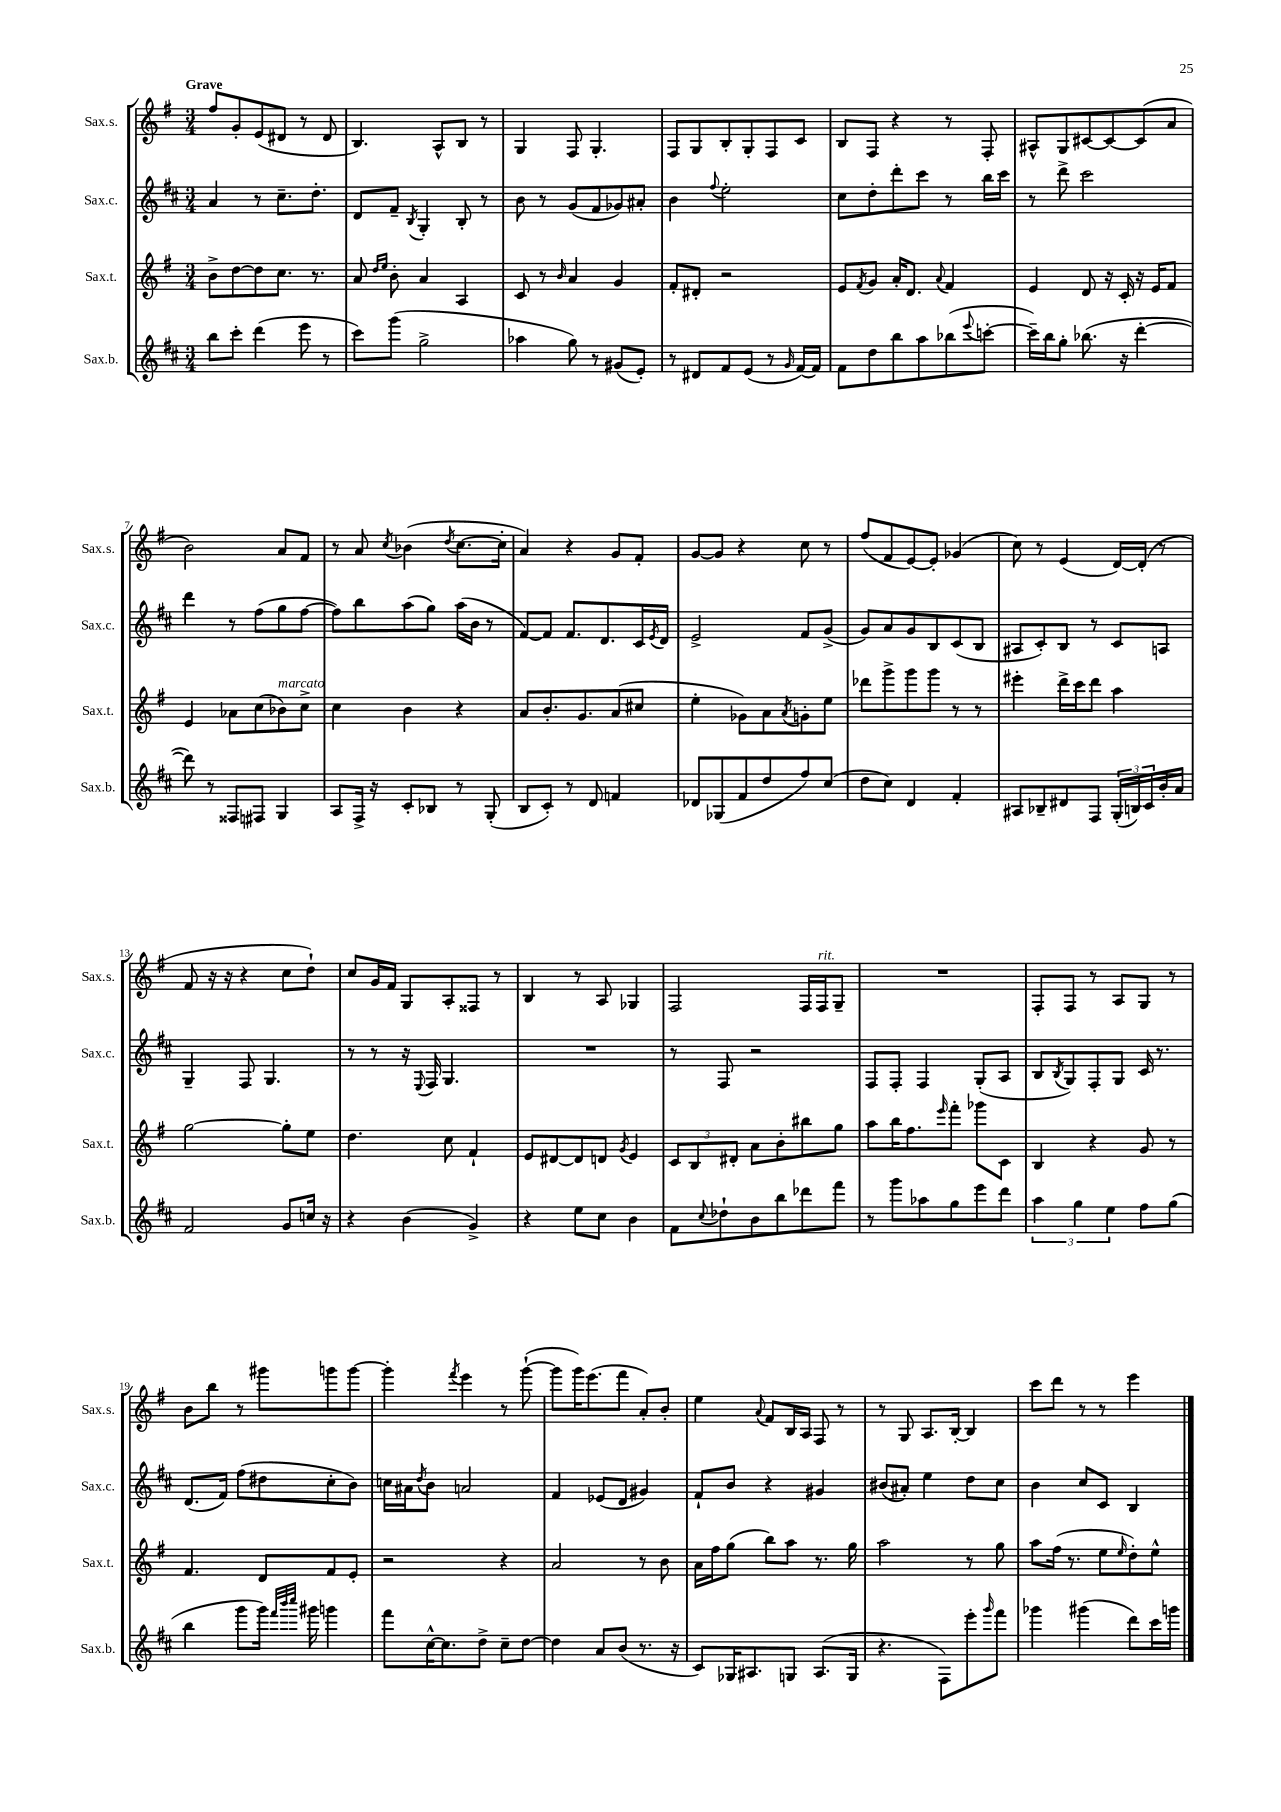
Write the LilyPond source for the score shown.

<<
\new StaffGroup <<
\new Staff = "s0" \with { instrumentName = "Sax.s." shortInstrumentName = "Sax.s." } {
    \clef treble \key g \major \numericTimeSignature \time 3/4 \tempo "Grave"
    fis''8 g'8-. e'8( dis'8 r8 dis'8 |
    b4.) a8-^ b8 r8 |
    g4 fis8 g4.-. |
    fis8 g8 b8-. g8-. fis8 c'8 |
    b8 fis8 r4 r8 fis8-. |
    ais8-^ g8 cis'8~ cis'8~ cis'8( a'8 |
    b'2) a'8 fis'8 |
    r8 a'8 \acciaccatura { c''8 } bes'4( \acciaccatura { d''8 } c''8.~ c''16-. |
    a'4) r4 g'8 fis'8-. |
    g'8~ g'8 r4 c''8 r8 |
    fis''8( fis'8 e'8~) e'8-. ges'4( |
    c''8) r8 e'4( d'16~) d'16-.( r8 |
    fis'8 r16 r16 r4 c''8 d''8-!) |
    c''8 g'16 fis'16 g8 a8-. fisis8 r8 |
    b4 r8 a8 ges4 |
    fis2 fis16 fis16^\markup { \italic "rit." } g8-- |
    R2. |
    fis8-. fis8 r8 a8 g8 r8 |
    b'8 b''8 r8 gis'''8 g'''8 g'''8~ |
    g'''4-. \acciaccatura { fis'''8 } e'''4 r8 g'''8~-!( |
    g'''8 g'''16) e'''8.( fis'''8 a'8-.) b'8-. |
    e''4 \appoggiatura { a'8 } fis'8 b16 a16 fis8 r8 |
    r8 g8 a8. b16~-. b4 |
    c'''8 d'''8 r8 r8 e'''4 \bar "|." |
}
\new Staff = "s1" \with { instrumentName = "Sax.c." shortInstrumentName = "Sax.c." } {
    \clef treble \key d \major \numericTimeSignature \time 3/4
    a'4 r8 cis''8.-- d''8.-. |
    d'8 fis'8-- \acciaccatura { b8 } g4-. b8-. r8 |
    b'8 r8 g'8( fis'8 ges'8) ais'8-. |
    b'4 \appoggiatura { fis''8 } e''2-. |
    cis''8 d''8-. d'''8-. cis'''8 r8 b''16 cis'''16 |
    r8 d'''8-> cis'''2 |
    d'''4 r8 fis''8( g''8 fis''8~ |
    fis''8) b''8 a''8( g''8) a''16( b'16 r8 |
    fis'8~) fis'8 fis'8. d'8. cis'16 \acciaccatura { e'8 } d'16 |
    e'2-> fis'8 g'8->( |
    g'8) a'8 g'8 b8 cis'8( b8 |
    ais8 cis'8-.) b8 r8 cis'8 a8 |
    g4-- fis8 g4. |
    r8 r8 r16 \appoggiatura { e8 } fis16 g4. |
    R2. |
    r8 fis8 r2 |
    fis8 fis8-. fis4 g8-.( a8 |
    b8 \acciaccatura { b8 } g8) fis8-. g8 cis'16 r8. |
    d'8.( fis'16) fis''8( dis''8 cis''8-. b'8) |
    c''16 ais'16 \acciaccatura { d''8 } b'8 a'2 |
    fis'4 ees'8( d'8 gis'4) |
    fis'8-! b'8 r4 gis'4 |
    bis'8( ais'8-.) e''4 d''8 cis''8 |
    b'4 cis''8 cis'8 b4 \bar "|." |
}
\new Staff = "s2" \with { instrumentName = "Sax.t." shortInstrumentName = "Sax.t." } {
    \clef treble \key g \major \numericTimeSignature \time 3/4
    b'8-> d''8~ d''8 c''8. r8. |
    a'8 \grace { d''16 e''16 } b'8-. a'4 a4 |
    c'8 r8 \grace { b'16 } a'4 g'4 |
    fis'8-. dis'8-. r2 |
    e'8 \acciaccatura { fis'8 } g'8 a'16-. d'8. \appoggiatura { a'8 } fis'4 |
    e'4 d'8 r16 c'16-. r16 e'16 fis'8 |
    e'4 aes'8 c''8( bes'8^\markup { \italic "marcato" }) c''8-> |
    c''4 b'4 r4 |
    a'8 b'8.-. g'8. a'8( cis''8 |
    e''4-. ges'8) a'8 \acciaccatura { a'8 } g'8-. e''8 |
    des'''8 g'''8-> g'''8 g'''8 r8 r8 |
    eis'''4-. d'''16-> c'''16 d'''8 a''4 |
    g''2~ g''8-. e''8 |
    d''4. c''8 fis'4-! |
    e'8 dis'8~ dis'8 d'8 \acciaccatura { g'8 } e'4 |
    \tuplet 3/2 { c'8 b8 dis'8-. } a'8 b'8-. bis''8 g''8 |
    a''8 b''16 fis''8. \grace { e'''16 } fis'''8-. ges'''8 c'8 |
    b4 r4 g'8 r8 |
    fis'4. d'8 fis'8 e'8-. |
    r2 r4 |
    a'2 r8 b'8 |
    a'16 fis''16 g''8( b''8) a''8 r8. g''16 |
    a''2 r8 g''8 |
    a''8 fis''16( r8. e''8 \grace { e''16 } d''8-.) e''8-^ \bar "|." |
}
\new Staff = "s3" \with { instrumentName = "Sax.b." shortInstrumentName = "Sax.b." } {
    \clef treble \key d \major \numericTimeSignature \time 3/4
    b''8 cis'''8-. d'''4( e'''8 r8 |
    cis'''8) g'''8( g''2-> |
    aes''4 g''8) r8 gis'8( e'8-.) |
    r8 dis'8 fis'8 e'8( r8 \grace { g'16 } fis'16~) fis'16 |
    fis'8 d''8 b''8 a''8 bes''8( \appoggiatura { e'''8 } c'''8~-. |
    c'''16--) b''16 g''8-. bes''8.( r16 d'''4~-. |
    d'''8) r8 fisis8 fis8 g4 |
    a8 fis16-> r16 cis'8-. bes8 r8 g8-.( |
    b8 cis'8-.) r8 d'8 f'4 |
    des'8 ges8( fis'8 d''8 fis''8) cis''8( |
    d''8 cis''8) d'4 fis'4-. |
    ais8 bes8-- dis'8 fis8 \tuplet 3/2 { g16-.( b16) cis'16 } b'16-. a'16 |
    fis'2 g'8 c''16 r16 |
    r4 b'4( g'4->) |
    r4 e''8 cis''8 b'4 |
    fis'8 \appoggiatura { cis''8 } des''8-! b'8 b''8 des'''8 fis'''8 |
    r8 g'''8 aes''8 g''8 e'''8 d'''8 |
    \tuplet 3/2 { a''4 g''4 e''4 } fis''8 g''8( |
    b''4 g'''8 g'''16) \grace { fis'''32 b'''32 cis''''32 } gis'''16 g'''4 |
    fis'''8 cis''16~-^ cis''8. d''8-> cis''8-- d''8~ |
    d''4 a'8 b'8( r8. r16 |
    cis'8) ges16 ais8. g8 ais8.( g16 |
    r4. fis8) e'''8-. \grace { g'''16 } fis'''8 |
    ges'''4 gis'''4( d'''8) cis'''16 g'''16 \bar "|." |
}
>>
>>
